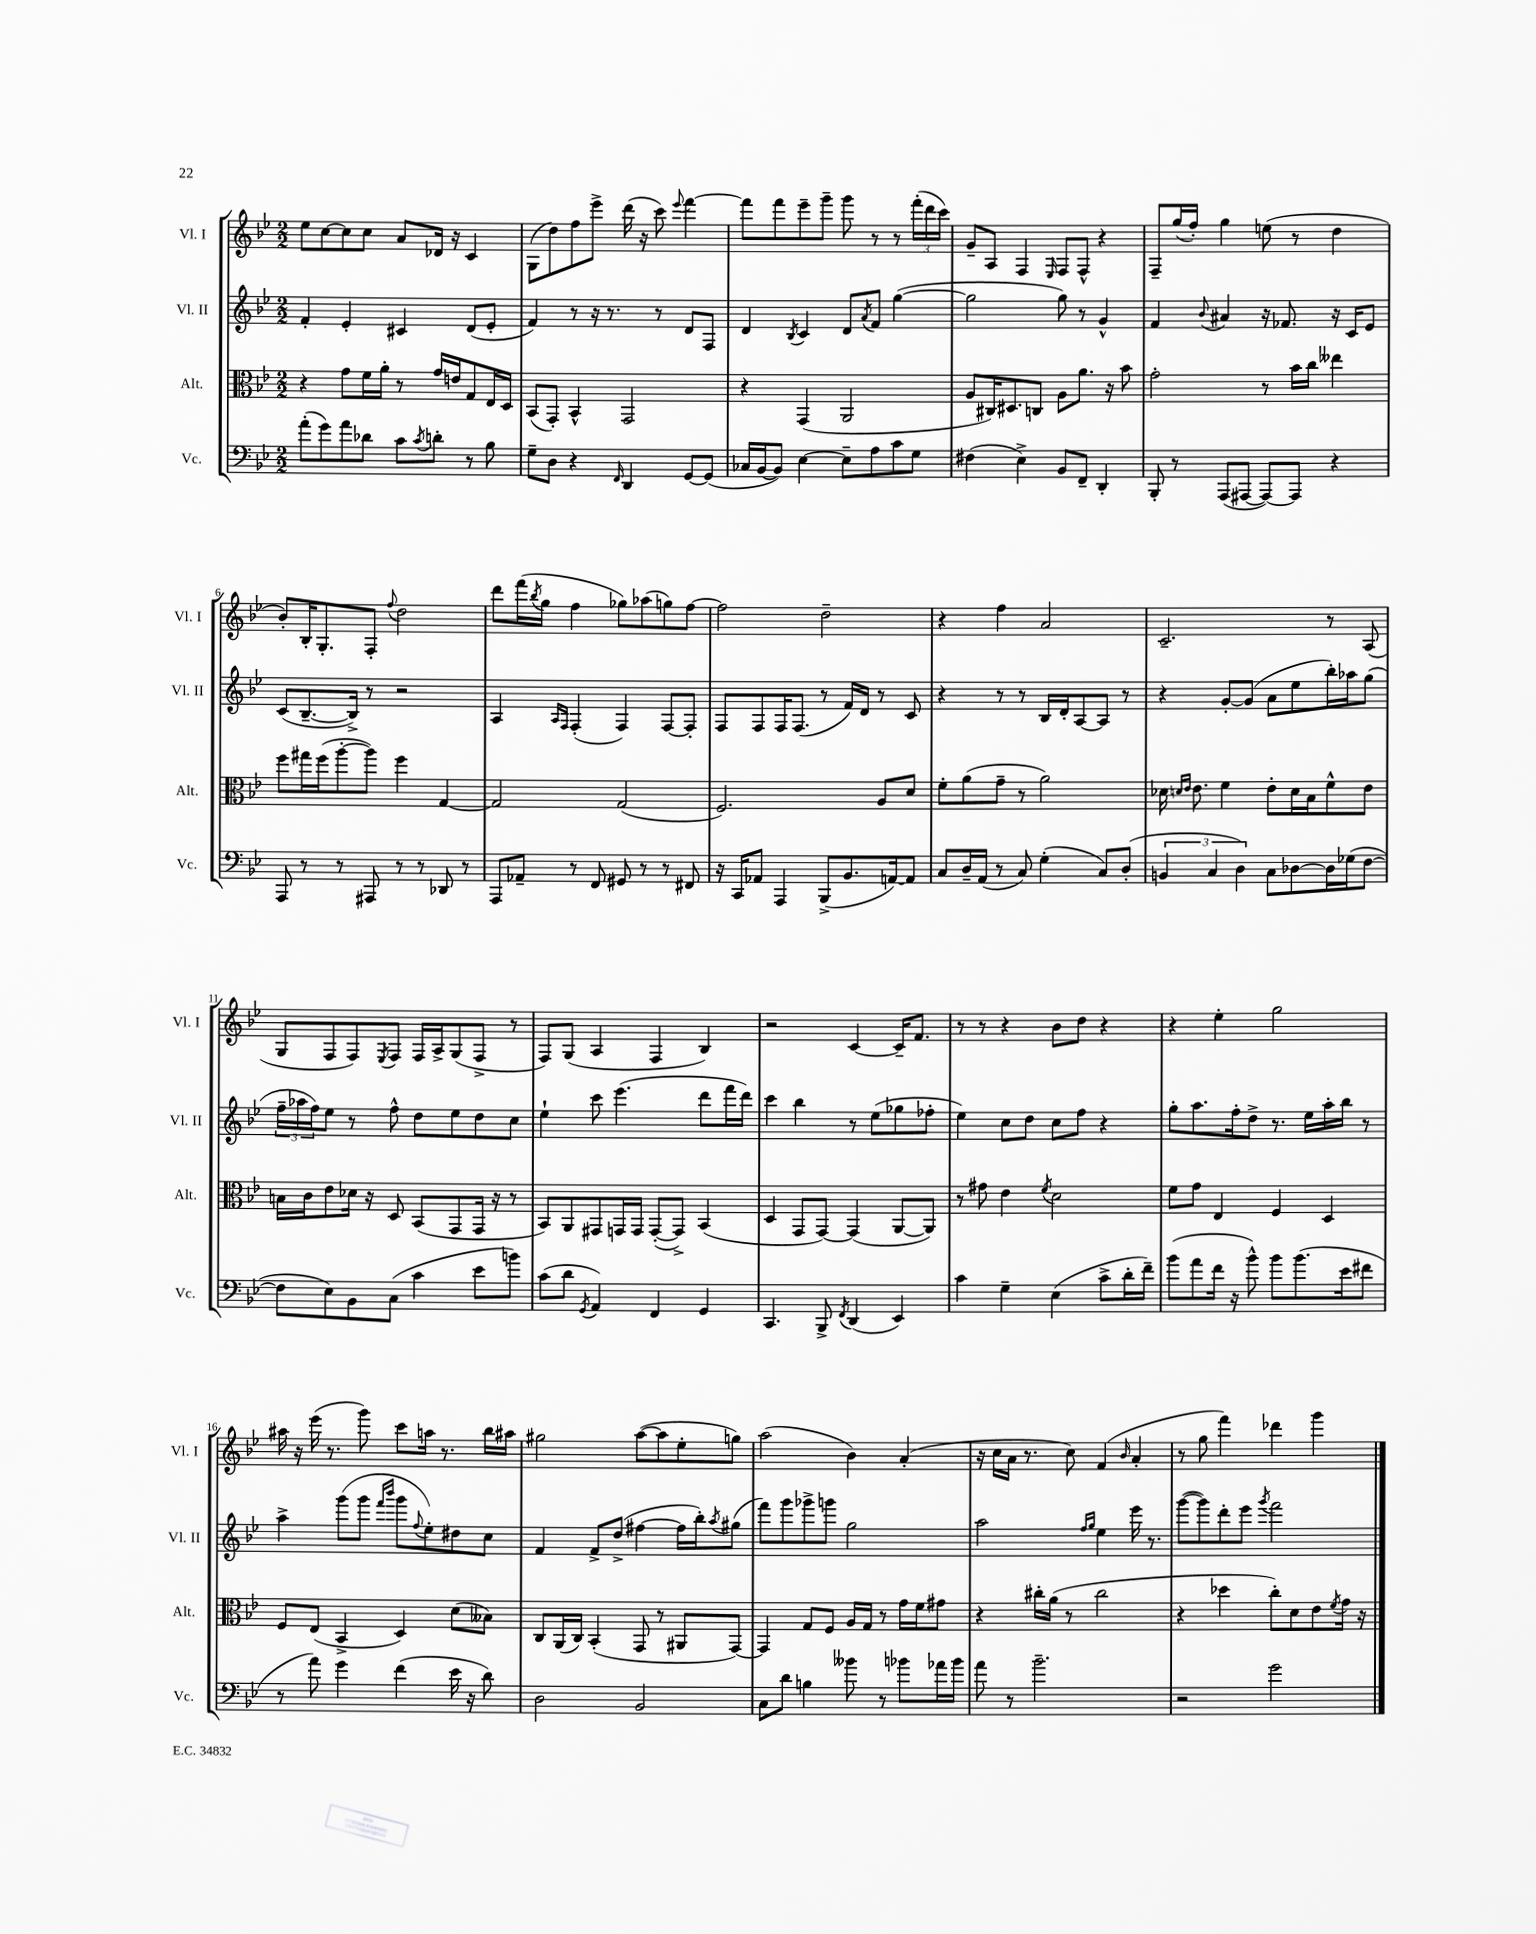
<<
\new StaffGroup <<
\new Staff = "s0" \with { instrumentName = "Vl. I" shortInstrumentName = "Vl. I" } {
    \clef treble \key bes \major \numericTimeSignature \time 2/2
    ees''8 c''8~ c''8 c''8 a'8 des'16 r16 c'4 |
    g8( d''8) f''8 ees'''8-> d'''16( r16 c'''8) \appoggiatura { ees'''8 } f'''4~ |
    f'''8 f'''8 ees'''8-- g'''8-- g'''8 r8 r8 \tuplet 3/2 { f'''16-.( d'''16 c'''16) } |
    g'8-- a8 f4 \grace { ees16 } f8 f8-^ r4 |
    f8-- g''16( f''16-.) g''4 e''8( r8 d''4 |
    bes'8-.) bes16-. g8.-. f8-. \appoggiatura { f''8 } d''2 |
    d'''8 f'''16( \acciaccatura { bes''8 } g''16 f''4 ges''8) aes''8( g''8) f''8~ |
    f''2 d''2-- |
    r4 f''4 a'2 |
    c'2.-- r8 a8( |
    g8 f8 f8) \acciaccatura { ees8 } f8 f16 a16-> g8( f8-> r8 |
    f8) g8( a4 f4 bes4) |
    r2 c'4~ c'16-- f'8. |
    r8 r8 r4 bes'8 d''8 r4 |
    r4 ees''4-. g''2 |
    ais''16 r16 ees'''16( r8. g'''8) c'''8 a''16 r8. bes''16 ais''16 |
    gis''2 a''8~( a''8 ees''8-. g''8) |
    a''2( bes'4) a'4-.( |
    r16 c''16 a'16 r8. c''8) f'4( \grace { bes'16 } a'4-. |
    r8 g''8 f'''4) des'''4 g'''4 \bar "|." |
}
\new Staff = "s1" \with { instrumentName = "Vl. II" shortInstrumentName = "Vl. II" } {
    \clef treble \key bes \major \numericTimeSignature \time 2/2
    f'4-. ees'4-. cis'4 d'8( ees'8-. |
    f'4) r8 r16 r8. r8 d'8 f8 |
    d'4 \acciaccatura { bes8 } c'4 d'8 \acciaccatura { a'8 } f'8 g''4~( |
    g''2 g''8) r8 g'4-^ |
    f'4 \appoggiatura { bes'8 } ais'4 r16 fes'8. r16 c'16 ees'8 |
    c'8( bes8.~-- bes16->) r8 r2 |
    a4 \grace { a16 f16 } f4-.( f4) f8~ f8-. |
    f8 f8 f16 f8.( r8 f'16) d'16 r8 c'8 |
    r4 r8 r8 bes16 d'16-. a8~ a8 r8 |
    r4 g'8~-. g'8( a'8 ees''8 bes''16-.) aes''16 g''8( |
    \tuplet 3/2 { f''16-- aes''16 f''16) } ees''8 r8 f''8-^ d''8 ees''8 d''8 c''8 |
    ees''4-! c'''8 ees'''4.( d'''8 f'''16 d'''16) |
    c'''4 bes''4 r8 ees''8( ges''8 fes''8-. |
    ees''4) c''8 d''8 c''8 f''8 r4 |
    g''8-. a''8. f''16-. d''8-> r8. ees''16 a''16-. bes''16 r8 |
    a''4-> g'''8( g'''8 \grace { f'''16 bes'''16 } g'''8 \appoggiatura { f''8 } ees''8-.) dis''8 c''8 |
    f'4 f'8-> d''8->( fis''4~ fis''16 bes''16-.) \acciaccatura { a''8 } gis''8( |
    f'''8) g'''8 ges'''8-> g'''8 g''2 |
    a''2 \grace { f''16 g''16 } ees''4 ees'''16 r8. |
    g'''8~( g'''8) d'''8-. ees'''8 \acciaccatura { g'''8 } f'''2 \bar "|." |
}
\new Staff = "s2" \with { instrumentName = "Alt." shortInstrumentName = "Alt." } {
    \clef alto \key bes \major \numericTimeSignature \time 2/2
    r4 g'8 f'16 a'16-. r8 g'16 e'16 g8 ees16 d16 |
    bes,8( g,8-.) bes,4-^ g,2 |
    r4 g,4( a,2 |
    a8 cis16) dis8. c8 a8 a'8. r16 bes'8 |
    g'2-. r8 bes'16 c''16 eeses''4 |
    f''8 gis''16 f''16( a''8~-. a''8) f''4 g4~ |
    g2 g2( |
    f2.) a8 d'8 |
    f'8-. a'8( g'8-- r8 a'2) |
    des'16 \grace { d'16 ees'16 } ees'8. f'4 ees'8-. d'16 bes16 f'8-^ ees'8 |
    b16 c'16 ees'8 des'16 r16 d8 bes,8( g,8 g,16 r16 r8 |
    bes,8) a,8 gis,8 g,16 g,16 g,8~-.( g,8->) bes,4( |
    d4 g,8 g,8~) g,4( a,8~ a,8) |
    r8 gis'8 ees'4 \acciaccatura { f'8 } d'2 |
    f'8 g'8 ees4 f4 d4 |
    f8 ees8( bes,4-> d4) d'8( beses8) |
    c8 a,16( c16) bes,4-.( g,8 r8 ais,8 g,8~) |
    g,4 g8 f8 a16 g16 r8 g'16 f'16 gis'8 |
    r4 cis''16-. a'16( r8 cis''2 |
    r4 des''4 c''8-.) d'8 ees'8 \acciaccatura { f'8 } g'16 r16 \bar "|." |
}
\new Staff = "s3" \with { instrumentName = "Vc." shortInstrumentName = "Vc." } {
    \clef bass \key bes \major \numericTimeSignature \time 2/2
    a'8-.( g'8) a'8 des'8 c'8 \acciaccatura { c'8 } d'8-. r8 bes8 |
    g8-- d8 r4 \grace { f,16 } d,4 g,8~ g,8( |
    ces16 bes,16~ bes,8) ees4~ ees8-- a8 c'8 g8 |
    fis4( ees4->) bes,8 f,8-- d,4-. |
    bes,,8-. r8 a,,8( ais,,8~ ais,,8~) ais,,8 r4 |
    a,,8 r8 r8 ais,,8 r8 r8 des,8 r8 |
    a,,8 aes,8-- r8 f,8 gis,8 r8 r8 fis,8 |
    r16 c,16 aes,8 a,,4 bes,,8->( bes,8. a,16~) a,8 |
    c8 d16-- a,16( r8 c8) g4-.( c8) d8-.( |
    \tuplet 3/2 { b,4 c4 d4) } c8 des8~ des16 ges16( f8~ |
    f8 ees8) bes,8 c8( c'4 ees'8 b'8) |
    c'8( d'8 \acciaccatura { g,8 } a,4) f,4 g,4 |
    c,4. bes,,8-> \acciaccatura { f,8 } d,4( ees,4) |
    c'4 g4-- ees4( c'8-> d'16-. f'16--) |
    bes'8( a'8 f'16 r16 bes'8-^) bes'8 bes'8.( ees'16 fis'8 |
    r8 a'8) g'4 f'4( ees'16 r16 d'8) |
    d2 bes,2 |
    c8 d'8 b4 beses'8 r8 bes'8 aes'16 bes'16 |
    a'8 r8 bes'2.-- |
    r2 g'2 \bar "|." |
}
>>
>>
